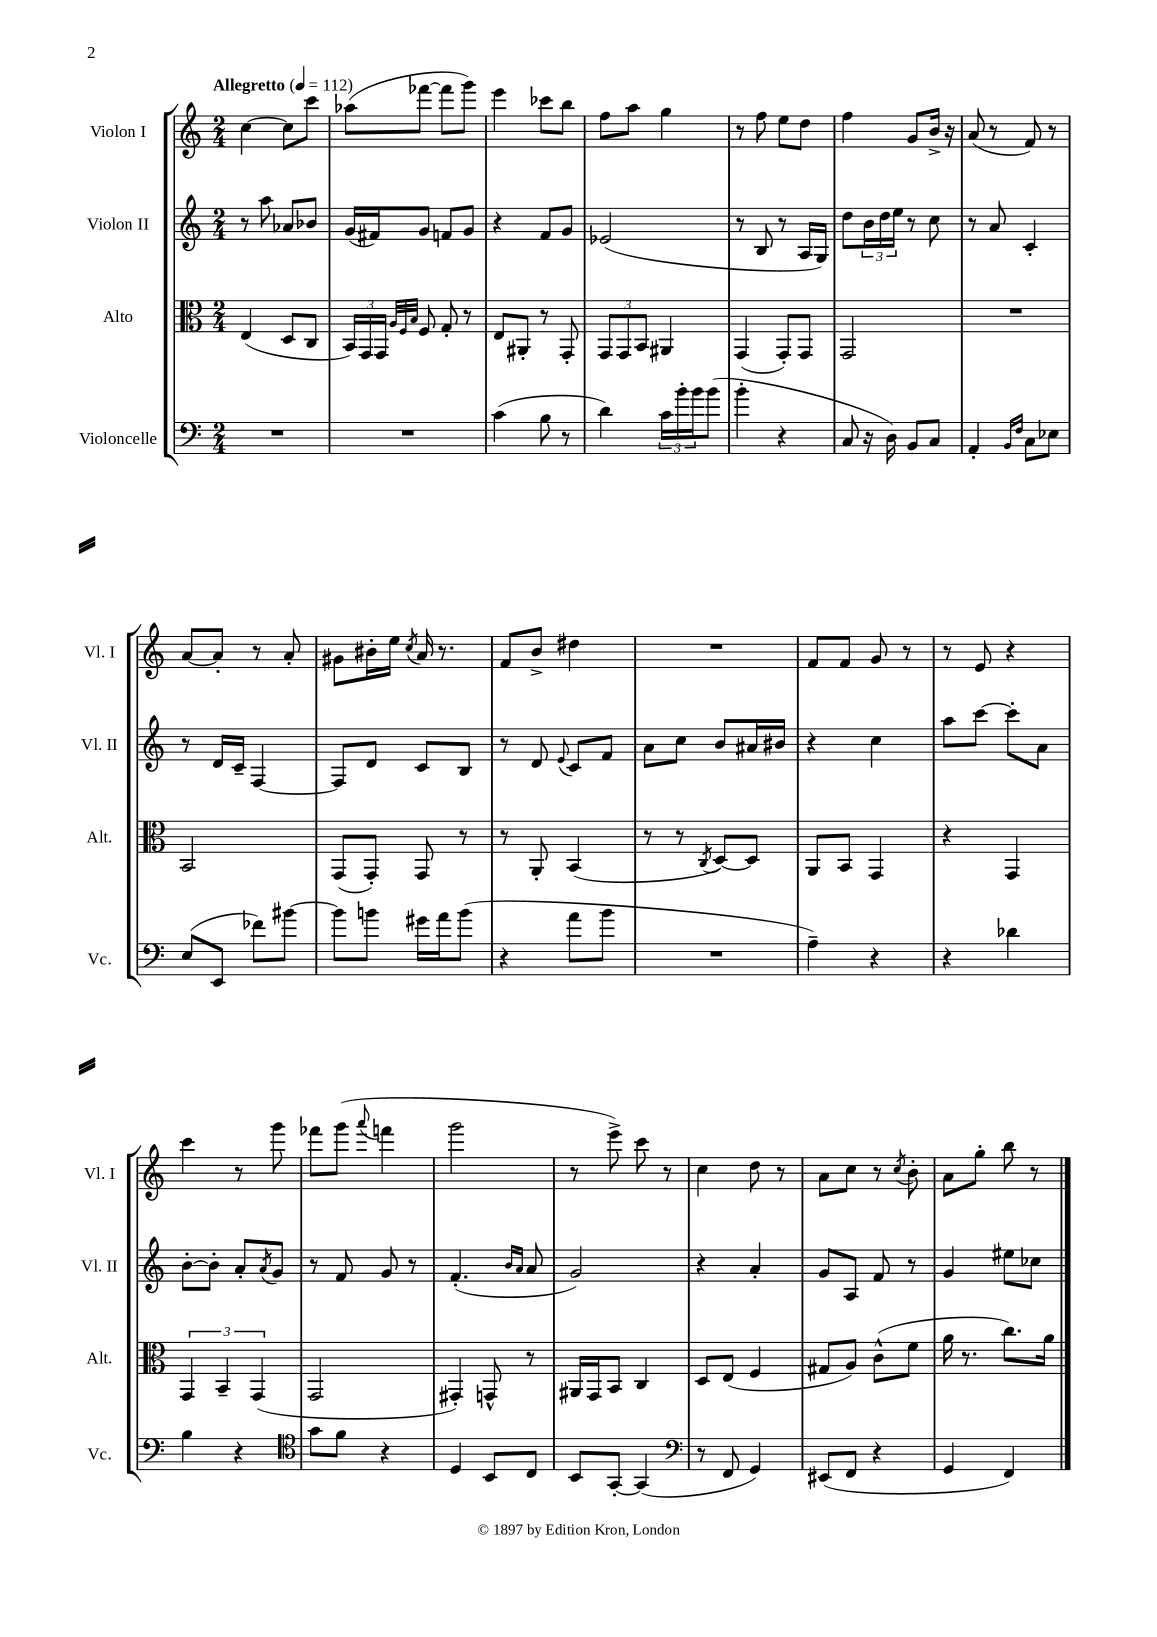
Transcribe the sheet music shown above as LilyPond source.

<<
\new StaffGroup <<
\new Staff = "s0" \with { instrumentName = "Violon I" shortInstrumentName = "Vl. I" } {
    \clef treble \key c \major \numericTimeSignature \time 2/4 \tempo "Allegretto" 4 = 112
    c''4~ c''8 c'''8 |
    aes''8( fes'''8~ fes'''8 g'''8) |
    e'''4 ces'''8 b''8 |
    f''8 a''8 g''4 |
    r8 f''8 e''8 d''8 |
    f''4 g'8 b'16-> r16 |
    a'8( r8 f'8) r8 |
    a'8~ a'8-. r8 a'8-. |
    gis'8 bis'16-. e''16 \acciaccatura { c''8 } a'16 r8. |
    f'8 b'8-> dis''4 |
    R2 |
    f'8 f'8 g'8 r8 |
    r8 e'8 r4 |
    c'''4 r8 g'''8 |
    fes'''8 g'''8( \appoggiatura { a'''8 } f'''4 |
    g'''2 |
    r8 e'''8->) c'''8 r8 |
    c''4 d''8 r8 |
    a'8 c''8 r8 \acciaccatura { c''8 } b'8-. |
    a'8 g''8-. b''8 r8 \bar "|." |
}
\new Staff = "s1" \with { instrumentName = "Violon II" shortInstrumentName = "Vl. II" } {
    \clef treble \key c \major \numericTimeSignature \time 2/4
    r8 a''8 aes'8 bes'8 |
    g'16( fis'16) g'8 f'8 g'8 |
    r4 f'8 g'8 |
    ees'2( |
    r8 b8 r8 a16 g16) |
    d''8 \tuplet 3/2 { b'16 d''16 e''16 } r8 c''8 |
    r8 a'8 c'4-. |
    r8 d'16 c'16-- f4~ |
    f8 d'8 c'8 b8 |
    r8 d'8 \appoggiatura { e'8 } c'8 f'8 |
    a'8 c''8 b'8 ais'16 bis'16 |
    r4 c''4 |
    a''8 c'''8~ c'''8-. a'8 |
    b'8~-. b'8-. a'8-. \acciaccatura { a'8 } g'8 |
    r8 f'8 g'8 r8 |
    f'4.-.( \grace { b'16 a'16 } a'8 |
    g'2) |
    r4 a'4-. |
    g'8 a8 f'8 r8 |
    g'4 eis''8 ces''8 \bar "|." |
}
\new Staff = "s2" \with { instrumentName = "Alto" shortInstrumentName = "Alt." } {
    \clef alto \key c \major \numericTimeSignature \time 2/4
    e4( d8 c8 |
    \tuplet 3/2 { b,16) g,16 g,16 } \grace { a32 f32 b32 } f8 g8-. r8 |
    e8 ais,8-. r8 g,8-. |
    \tuplet 3/2 { g,8 g,8 b,8 } ais,4 |
    g,4( g,8-.) g,8 |
    g,2 |
    R2 |
    b,2 |
    g,8( g,8-.) g,8 r8 |
    r8 a,8-. b,4( |
    r8 r8 \acciaccatura { c8 } d8~) d8 |
    a,8 b,8 g,4 |
    r4 g,4 |
    \tuplet 3/2 { g,4 b,4-- g,4( } |
    g,2 |
    gis,4-.) g,8-^ r8 |
    ais,16 g,16 b,8 c4 |
    d8 e8( f4 |
    gis8 a8) c'8-^( f'8 |
    a'16 r8. c''8.) a'16 \bar "|." |
}
\new Staff = "s3" \with { instrumentName = "Violoncelle" shortInstrumentName = "Vc." } {
    \clef bass \key c \major \numericTimeSignature \time 2/4
    R2 |
    R2 |
    c'4( b8 r8 |
    d'4) \tuplet 3/2 { c'16 b'16-. b'16 } b'8( |
    b'4-. r4 |
    c8 r16 d16) b,8 c8 |
    a,4-. \grace { b,16 f16 } c8 ees8 |
    e8( e,8 fes'8) bis'8~ |
    bis'8 b'8 gis'16 a'16 b'8( |
    r4 a'8 b'8 |
    R2 |
    a4--) r4 |
    r4 des'4 |
    b4 r4 |
    \clef tenor g'8 f'8 r4 |
    d4 b,8 c8 |
    b,8 g,8~-. g,4( |
    \clef bass r8 f,8 g,4) |
    eis,8( f,8 r4 |
    g,4 f,4) \bar "|." |
}
>>
>>
\layout { \context { \Score \remove "Bar_number_engraver" } }
